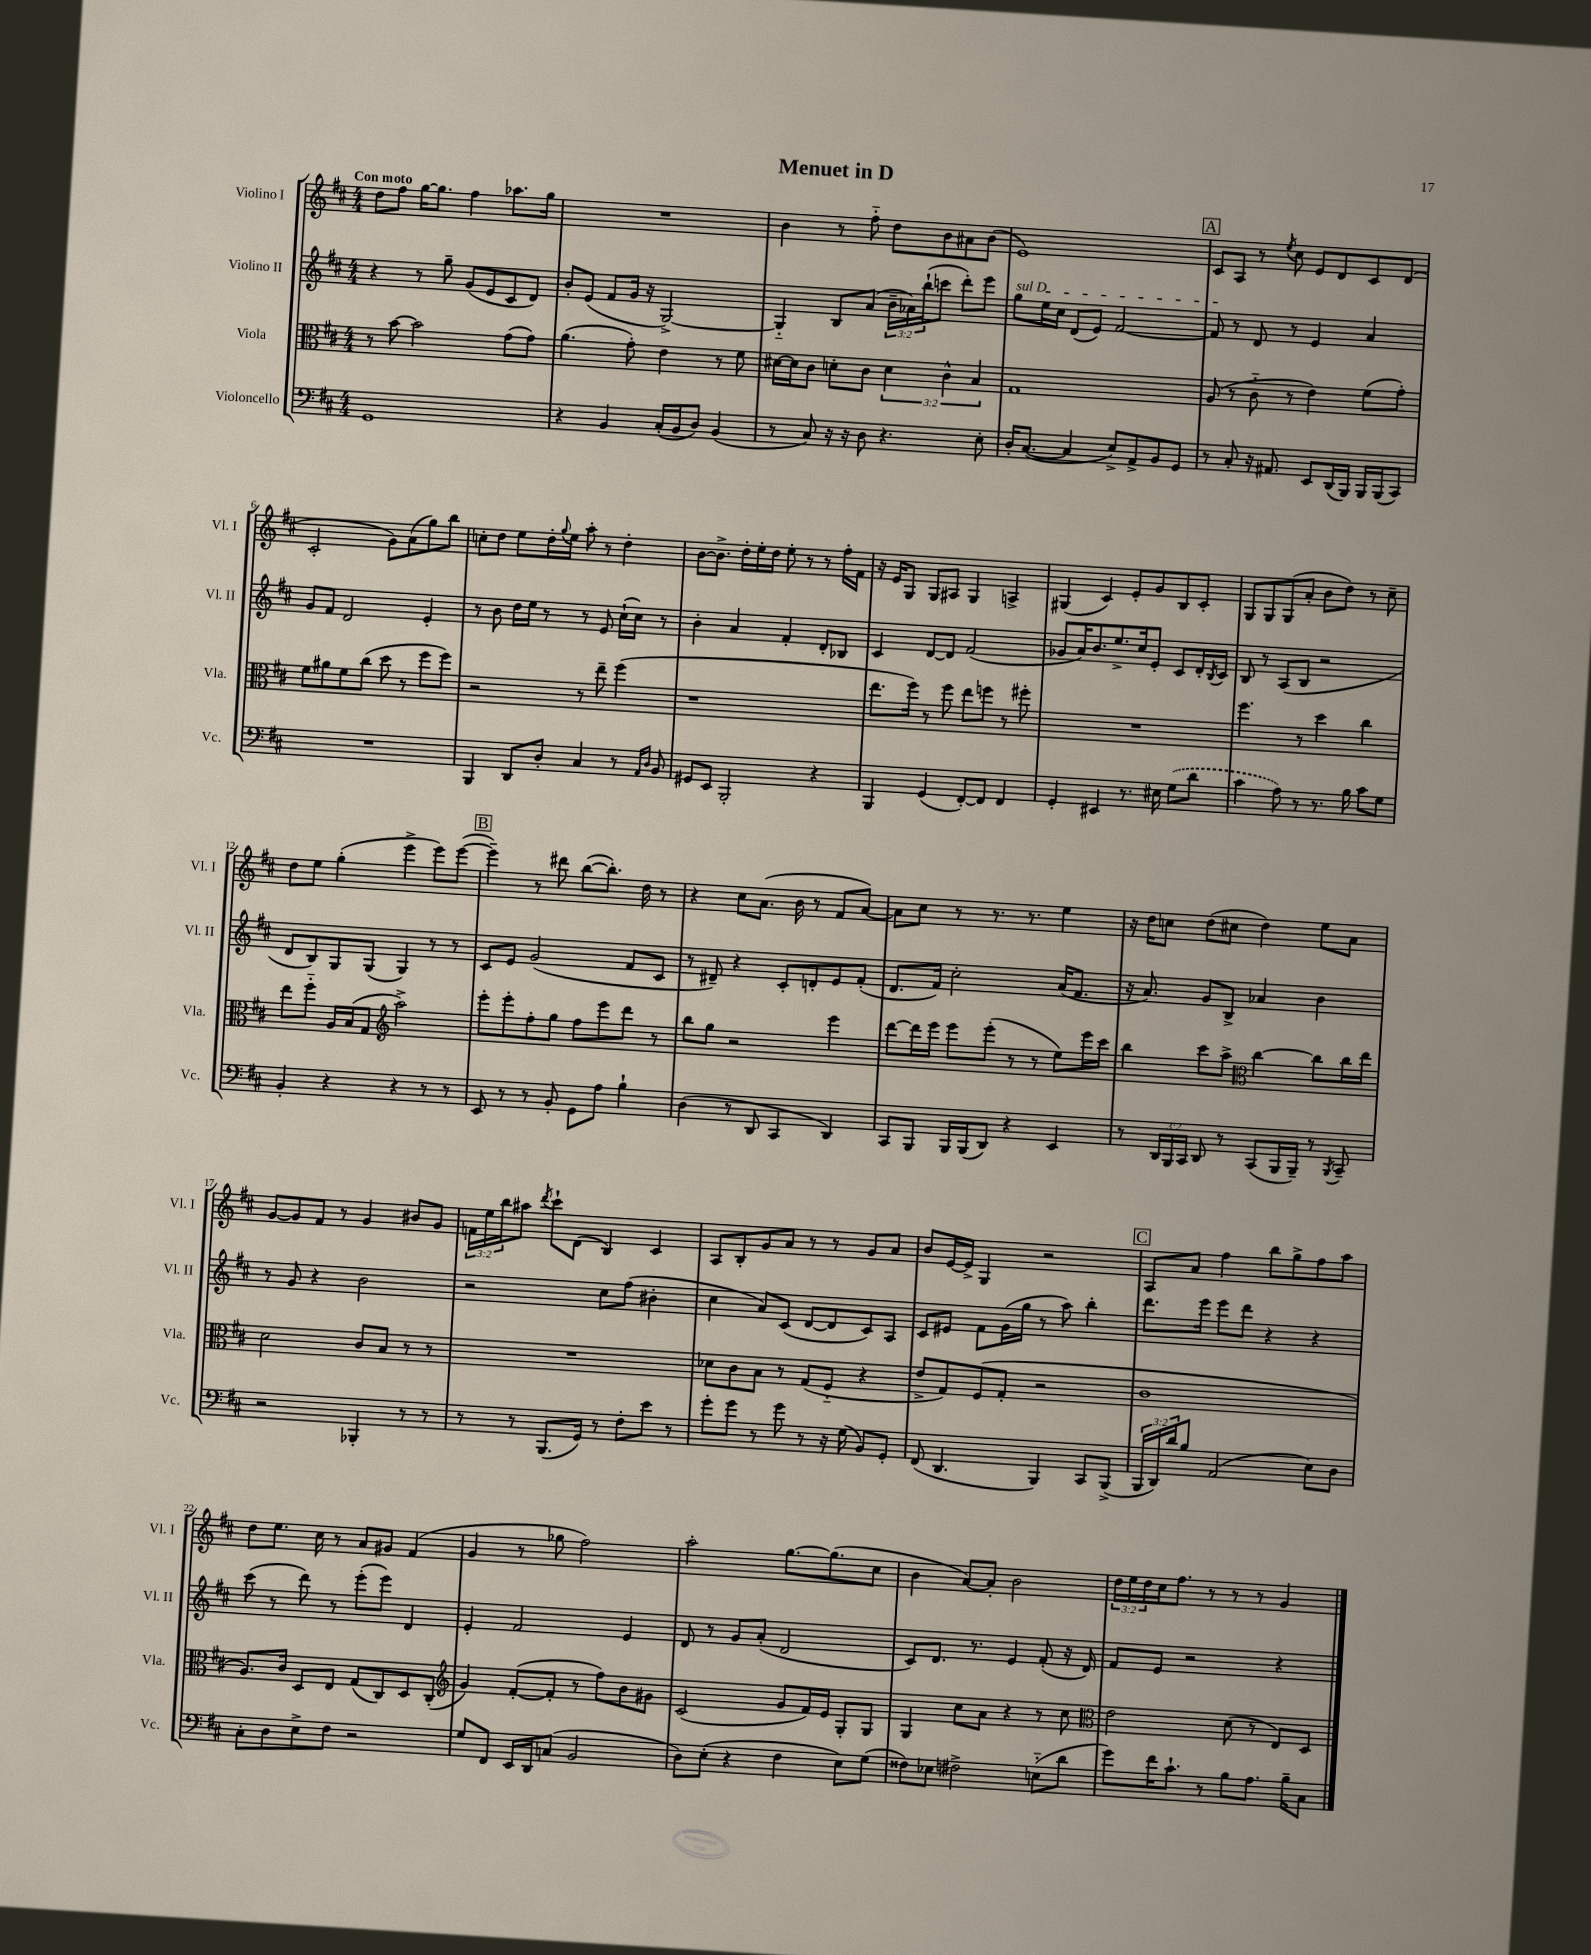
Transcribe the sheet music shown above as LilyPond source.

\header { title = "Menuet in D" }
<<
\new StaffGroup <<
\new Staff = "s0" \with { instrumentName = "Violino I" shortInstrumentName = "Vl. I" } {
    \clef treble \key d \major \numericTimeSignature \time 4/4 \override Staff.TupletNumber.text = #tuplet-number::calc-fraction-text \tempo "Con moto"
    d''8 fis''8 g''16~ g''8. fis''4 aes''8. g''16 |
    R1 |
    b'4 r8 fis''8-_ d''8 b'8 ais'8 b'8( |
    e'1) |
    \mark \markup { \box "A" } cis'8 a8 r8 \acciaccatura { e''8 } cis''8 e'8 d'8 cis'8 d'8( |
    cis'2-. g'8) a'8( g''8) b''8 |
    c''8-. d''8 e''8 d''16-. \appoggiatura { g''8 } e''16 a''8-. r8 d''4-. |
    b'8~ b'8.-> d''16-. e''16-. d''16 e''8-. r8 r8 fis''16-. fis'16 |
    r16 e'16 g8 g8 ais8 g4 a4-> |
    gis4( cis'4) e'8-. g'8 b8 cis'8-. |
    g8 g8 g8( a'8-. b'8 d''8) r8 cis''8-- |
    d''8 e''8 g''4-.( e'''4-> e'''8) e'''8~( |
    \mark \markup { \box "B" } e'''4--) r8 dis'''8 b''8~( b''8.-.) d''16 r8 |
    r4 cis''8 a'8.( b'16 r8 fis'8 a'8~) |
    a'8 cis''8 r8 r8. r8. e''4 |
    r16 d''16 c''8 d''8( cis''8 d''4) e''8 a'8 |
    g'8~ g'8 fis'8 r8 g'4 bis'8 g'8 |
    \tuplet 3/2 { f'16 e''16 b''16 } ais''8 \acciaccatura { d'''8 } cis'''8-! d'8( b4) cis'4 |
    a8 b8-. g'8 a'8 r8 r8 g'8 a'8 |
    b'8 e'16~ e'16-> g4 r2 |
    \mark \markup { \box "C" } a8 a'8 fis''4 b''8 g''8-> fis''8 a''8 |
    d''8 e''8. cis''16 r8 a'8 gis'8 fis'4( |
    g'4 r8 ges''8 fis''2) |
    a''2-. g''8.~ g''8.( cis''8 |
    b'4 a'8~) a'8-. b'2 |
    \tuplet 3/2 { d''16 e''16 d''16 } cis''16 fis''8. r8 r8 r8 g'4 \bar "|." |
}
\new Staff = "s1" \with { instrumentName = "Violino II" shortInstrumentName = "Vl. II" } {
    \clef treble \key d \major \numericTimeSignature \time 4/4 \override Staff.TupletNumber.text = #tuplet-number::calc-fraction-text
    r4 r8 g''8-- g'8( e'8 cis'8 d'8) |
    b'8-. e'8( fis'8 g'16 r16 g2~->) |
    g4-_ b8 a'8( \tuplet 3/2 { b'16-- aes'16) b''16-!( } c'''8 d'''8-.) e'''8 |
    \once \override TextSpanner.bound-details.left.text = \markup { \italic "sul D" } g''8\startTextSpan e''16 cis''16 d'8( e'8) fis'2~ |
    \mark \markup { \box "A" } fis'8\stopTextSpan r8 d'8 r8 e'4 a'4 |
    g'8 fis'8 d'2 e'4-. |
    r8 b'8 d''16 e''16 r8 r8 e'8 cis''16-!( cis''16) r8 |
    b'4-. a'4 fis'4-. d'8-. bes8 |
    cis'4 d'8~ d'8 fis'2( |
    ges'8 a'16) b'8. e''8.-> cis''16 e'8-. cis'8 d'16-. \acciaccatura { b8 } cis'16 |
    b8 r8 a8( b8 r2 |
    d'8 b8) g8 g8( g4) r8 r8 |
    \mark \markup { \box "B" } cis'8 e'8 g'2( fis'8 cis'8 |
    r8 dis'8--) r4 cis'8-. d'8-. e'8 fis'8-.( |
    d'8. fis'16) cis''2-. a'16( fis'8. |
    r16 a'8.) g'8 b8-> aes'4 b'4 |
    r8 g'8 r4 b'2 |
    r2 cis''8 fis''8( bis'4-. |
    cis''4 a'8) cis'8( d'8~ d'8 cis'8) a8 |
    cis'8 eis'8 fis'8 g'16( g''16 r8 a''8) b''4-. |
    \mark \markup { \box "C" } d'''8. e'''16 e'''8 d'''8 r4 r4 |
    cis'''8( r8 d'''8) r8 e'''8-.( e'''8) d'4 |
    e'4-. fis'2 e'4 |
    d'8 r8 g'8 a'8-.( d'2 |
    cis'8) d'8. r8. e'4 fis'8-.( r16 d'16) |
    fis'8 e'8 r2 r4 \bar "|." |
}
\new Staff = "s2" \with { instrumentName = "Viola" shortInstrumentName = "Vla." } {
    \clef alto \key d \major \numericTimeSignature \time 4/4 \override Staff.TupletNumber.text = #tuplet-number::calc-fraction-text
    r8 b'8~ b'2 g'8( g'8) |
    a'4.( g'8-.) e'4 r8 fis'8 |
    dis'16~ dis'16 cis'8 d'8-. cis'8 \tuplet 3/2 { d'4 cis'4-^ b4 } |
    g1 |
    \mark \markup { \box "A" } a8( r8 cis'8-_ r8 e'4) fis'8( g'8-.) |
    fis'8 ais'8 fis'8 cis''8( d''8 r8 fis''8 fis''8) |
    r2 r8 e''8-- fis''4( |
    r1 |
    e''8. fis''16) r8 fis''8 e''8 f''8 r8 fis''8-. |
    R1 |
    fis''4. r8 d''4 cis''4 |
    e''8 fis''8-_ a16 b16( g8 \clef treble a''2->) |
    \mark \markup { \box "B" } e'''8-. e'''8-. fis''8-. g''8 fis''8 e'''8 d'''8 r8 |
    b''8 g''8 r2 e'''4 |
    d'''8~ d'''16 e'''16 e'''8 e'''8-.( r8 r8 e''8) e'''16 cis'''16 |
    b''4 cis'''8 a''8-> \clef alto cis''4~ cis''8 cis''16 e''16 |
    d'2 cis'8 b8 r8 r8 |
    R1 |
    des'8 cis'8 b8 r8 g8( fis8-_ r4 |
    e'8-> g8) fis8( g8-. r2 |
    \mark \markup { \box "C" } cis'1 |
    a8.) cis'16 d8 e8 g8( cis8) d8 cis8-.( |
    \clef treble g'4) fis'8~-.( fis'8-. r8 fis''8) b'8 gis'8 |
    cis'2( g'8 fis'16) e'16 g8-. g8 |
    g4 cis''8 a'8 r4 r8 cis''8 |
    \clef alto e'2 d'8( r8 e8) d8 \bar "|." |
}
\new Staff = "s3" \with { instrumentName = "Violoncello" shortInstrumentName = "Vc." } {
    \clef bass \key d \major \numericTimeSignature \time 4/4 \override Staff.TupletNumber.text = #tuplet-number::calc-fraction-text
    g,1 |
    r4 b,4 cis16-.( b,16 d8) b,4( |
    r8 cis8) r16 r16 d8 r4. e8-. |
    d16-. cis8.~( cis4 e8->) a,8-> b,8 g,8 |
    \mark \markup { \box "A" } r8 cis8-. r16 ais,8. e,8 d,16( b,,16) b,,16 b,,16( cis,8) |
    R1 |
    b,,4 d,8 d8-. cis4 r8 \grace { a,16 d16 } b,8 |
    gis,8 e,8 b,,2-. r4 |
    b,,4 g,4( fis,8~-.) fis,8 fis,4 |
    g,4-. eis,4 r8. eis16 \once \slurDashed g8( d'8 |
    cis'4 a8) r8 r8. b16 cis'8 g8 |
    b,4-. r4 r4 r8 r8 |
    \mark \markup { \box "B" } e,8 r8 r8 b,8-. g,8 a8 b4-! |
    d4( r8 d,8 cis,4 d,4) |
    cis,8 b,,8 b,,16 b,,16( d,8) r4 e,4 |
    r8 \tuplet 3/2 { d,16 b,,16 cis,16 } d,8 r8 cis,8( b,,16 b,,16--) r8 \acciaccatura { b,,8 } cis,8-- |
    r2 bes,,4-. r8 r8 |
    r8 r8 b,,8.( g,16) r8 fis8-. e'8 r8 |
    g'8-. g'8 r8 g'8 r8 r16 g16( b,8) g,8-. |
    fis,8( d,4. b,,4) cis,8 b,,8->( |
    \mark \markup { \box "C" } \tuplet 3/2 { b,,16 d,16) d'16 } b8 a,2( e8) d8 |
    cis8-. d8 e8-> fis8 r2 |
    g8 fis,8 e,16 d,16 c8( b,2 |
    d8) e8-.( r4 fis4 e8) g8( |
    fisis8) ees8 fis2-> e8-_( d'8 |
    g'8) fis'16 cis'8.-! r8 b8 a8. b16-- cis8 \bar "|." |
}
>>
>>
